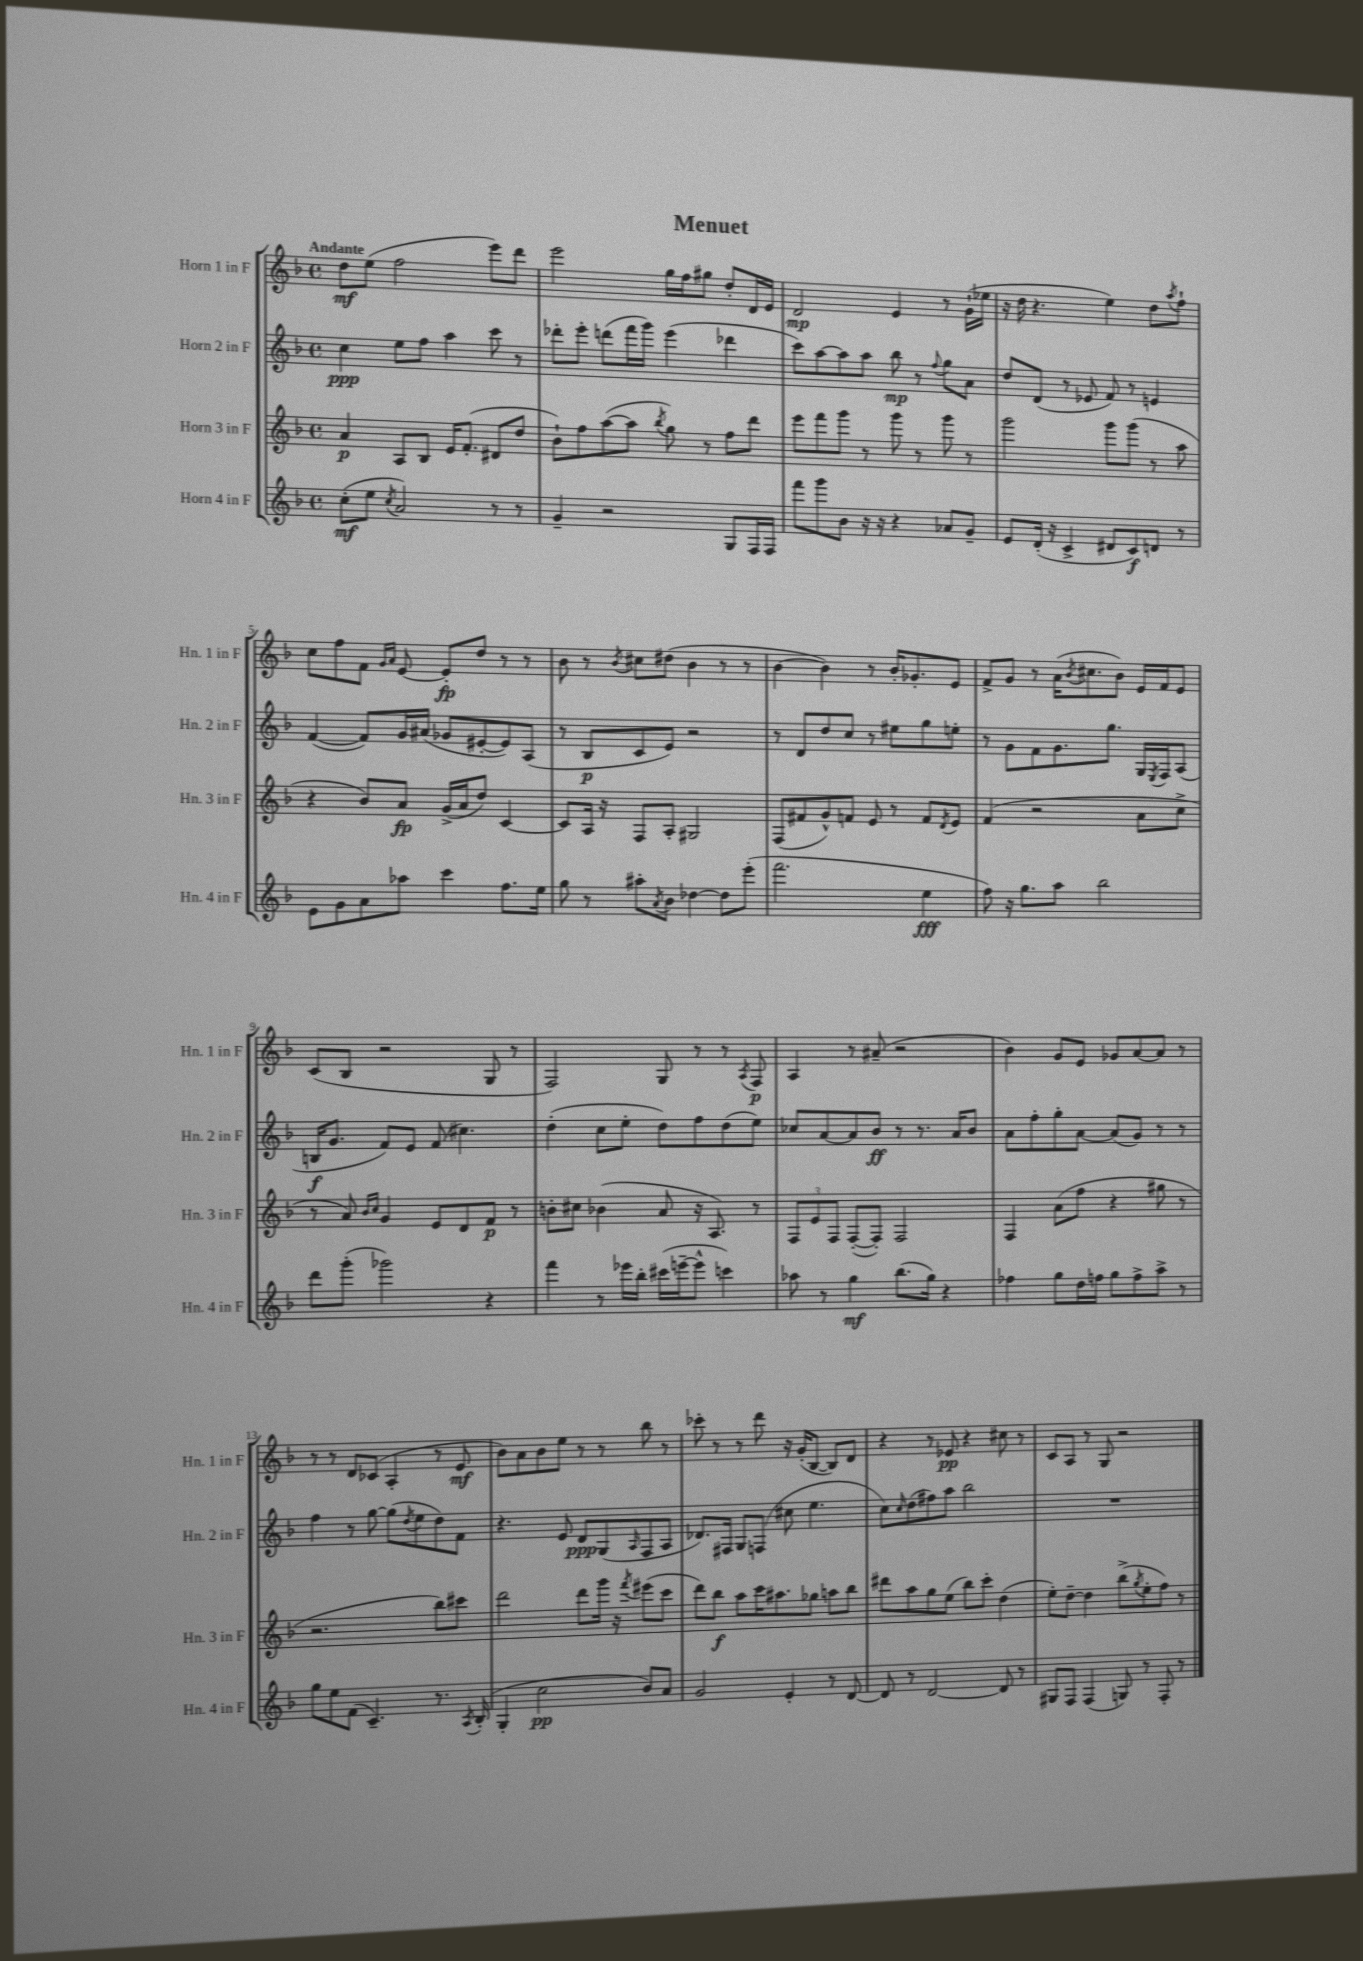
\header { title = "Menuet" }
<<
\new StaffGroup <<
\new Staff = "s0" \with { instrumentName = "Horn 1 in F" shortInstrumentName = "Hn. 1 in F" } {
    \clef treble \key f \major \defaultTimeSignature \time 4/4 \tempo "Andante"
    d''8\mf e''8( f''2 e'''8) d'''8 |
    e'''2 g''16 f''16 gis''8 d''8-. d'16 e'16 |
    d'2\mp e'4 r8 g'16-!( ees''16 |
    r16 d''16 r4. e''4) d''8 \acciaccatura { a''8 } f''8-! |
    c''8 f''8 f'8 \grace { g'16 a'16 } e'8~ e'8-.\fp d''8 r8 r8 |
    bes'8 r8 \acciaccatura { bes'8 } cis''8 dis''8( bes'4 r8 r8 |
    bes'4~ bes'4) r8 bes'16-. ges'8.-. e'8 |
    f'8-> g'8 r8 a'16( \acciaccatura { bes'8 } cis''8. bes'8) e'16 f'16 e'8 |
    c'8( bes8 r2 g8 r8 |
    f2) g8 r8 r8 \acciaccatura { a8 } f8\p |
    a4 r8 ais'8--( r2 |
    bes'4) g'8 e'8 ges'8 a'8~ a'8 r8 |
    r8 r8 d'8 ces'8( a4-. r8 e'8\mf |
    bes'8) a'8 bes'8 e''8 r8 r8 bes''8 r8 |
    ces'''8-. r8 r8 d'''8 r16 g'16-.( bes8~ bes8) d'8 |
    r4 r8 ees'8\pp r4 cis''8 r8 |
    c'8 a8 r8 g8 r2 \bar "|." |
}
\new Staff = "s1" \with { instrumentName = "Horn 2 in F" shortInstrumentName = "Hn. 2 in F" } {
    \clef treble \key f \major \defaultTimeSignature \time 4/4
    c''4\ppp e''8 f''8 a''4 c'''8 r8 |
    des'''8-. e'''8-. d'''8( f'''16 g'''16) e'''4( des'''4 |
    c'''8) a''8~ a''8 a''8 bes''8\mp r8 \appoggiatura { f''8 } g''8 a'8 |
    d''8 d'8( r8 ees'8 f'8) r8 e'4 |
    f'4~( f'8) g'16 ais'16( ges'8 eis'8~-. eis'8) a8( |
    r8 bes8\p c'8 e'8) r2 |
    r8 d'8 d''8 c''8 r8 eis''8 g''8 e''8-. |
    r8 g'8 f'8 g'8. g''8. g16 \acciaccatura { e8 } f16 a8( |
    b16\f g'8. f'8) e'8 f'8( cis''4.) |
    d''4-.( c''8 e''8-. d''8) f''8 d''8( e''8) |
    ces''8 a'8~ a'8 bes'8\ff r8 r8. a'16 bes'8 |
    a'8 f''8-. g''8-. a'8~ a'8( g'8) r8 r8 |
    f''4 r8 g''8~ g''8( \acciaccatura { d''8 } e''8 d''8) f'8 |
    r4. e'8 d'8\ppp g8( \grace { a16 } f8 a8 |
    des'8.) fis16 g8 f8( cis''8 e''4. |
    c''8) \grace { c''16 } d''8( fis''8) a''8 bes''2 |
    R1 \bar "|." |
}
\new Staff = "s2" \with { instrumentName = "Horn 3 in F" shortInstrumentName = "Hn. 3 in F" } {
    \clef treble \key f \major \defaultTimeSignature \time 4/4
    a'4\p a8 bes8 e'16 f'8.-.( dis'8 d''8 |
    bes'8-!) f''8 a''8~( a''8 \acciaccatura { bes''8 } g''8) r8 f''8 d'''8 |
    e'''8 f'''8 g'''8 r8 g'''8 r8 g'''8 r8 |
    g'''2 g'''8 g'''8( r8 a''8 |
    r4 bes'8) a'8\fp g'16->( a'16 d''8) c'4~ |
    c'8 a16 r16 f8 a8-. gis2 |
    f8( fis'8 g'8-^) f'8 e'8 r8 f'8 \acciaccatura { d'8 } e'8 |
    f'4( r2 a'8 c''8-> |
    r8 a'8) \grace { bes'16 c''16 } g'4 e'8 d'8 f'8\p r8 |
    b'8-. cis''8 bes'4( a'8 r16 a8.) r8 |
    \tuplet 3/2 { f8 e'8 f8 } f8~-.( f8-.) f2 |
    f4 a'8( f''8 r4 gis''8 r8 |
    r2. bes''8) cis'''8 |
    d'''2 d'''8 g'''16 r16 \acciaccatura { f'''8 } eis'''8( c'''8 |
    d'''8) bes''8\f a''8 c'''16 ais''8. ges''8 a''8 bes''8 |
    dis'''8 a''8 g''8 e''8( bes''8) c'''8-. d''4( |
    e''8-.) d''8~-- d''4 bes''8->( \acciaccatura { g''8 } e''8-. f''8) r8 \bar "|." |
}
\new Staff = "s3" \with { instrumentName = "Horn 4 in F" shortInstrumentName = "Hn. 4 in F" } {
    \clef treble \key f \major \defaultTimeSignature \time 4/4
    c''8-.\mf( e''8 \acciaccatura { c''8 } a'2) r8 r8 |
    g'4-- r2 g8 f16 f16 |
    f'''8 g'''8 bes'8 r16 r16 r4 aes'8 g'8-- |
    e'8 d'16-.( r16 c'4-> dis'8 c'8\f) d'8 r8 |
    e'8 g'8 a'8 aes''8 c'''4 f''8. e''16 |
    g''8 r8 ais''8-. \acciaccatura { a'8 } bes'8 des''4~ des''8 e'''8-.( |
    f'''2. e''4\fff |
    f''8) r16 g''8. a''8 bes''2 |
    d'''8 g'''8-.( ges'''2) r4 |
    f'''4 r8 ees'''16 bes''16-. cis'''16( e'''16~-- e'''8-^ c'''4) |
    aes''8 r8 g''4\mf bes''8.( g''16) r4 |
    fes''4 g''8 d''16 f''16 g''8 f''8-> a''8-> r8 |
    g''8 e''8 f'8( c'4.--) r8. \acciaccatura { a8 } bes16-.( |
    g4-. c''2\pp bes'8) a'8 |
    g'2 e'4-. r8 d'8~ |
    d'8 r8 d'2~ d'8 r8 |
    gis8 f8 f4( g8) r8 f8-. r8 \bar "|." |
}
>>
>>
